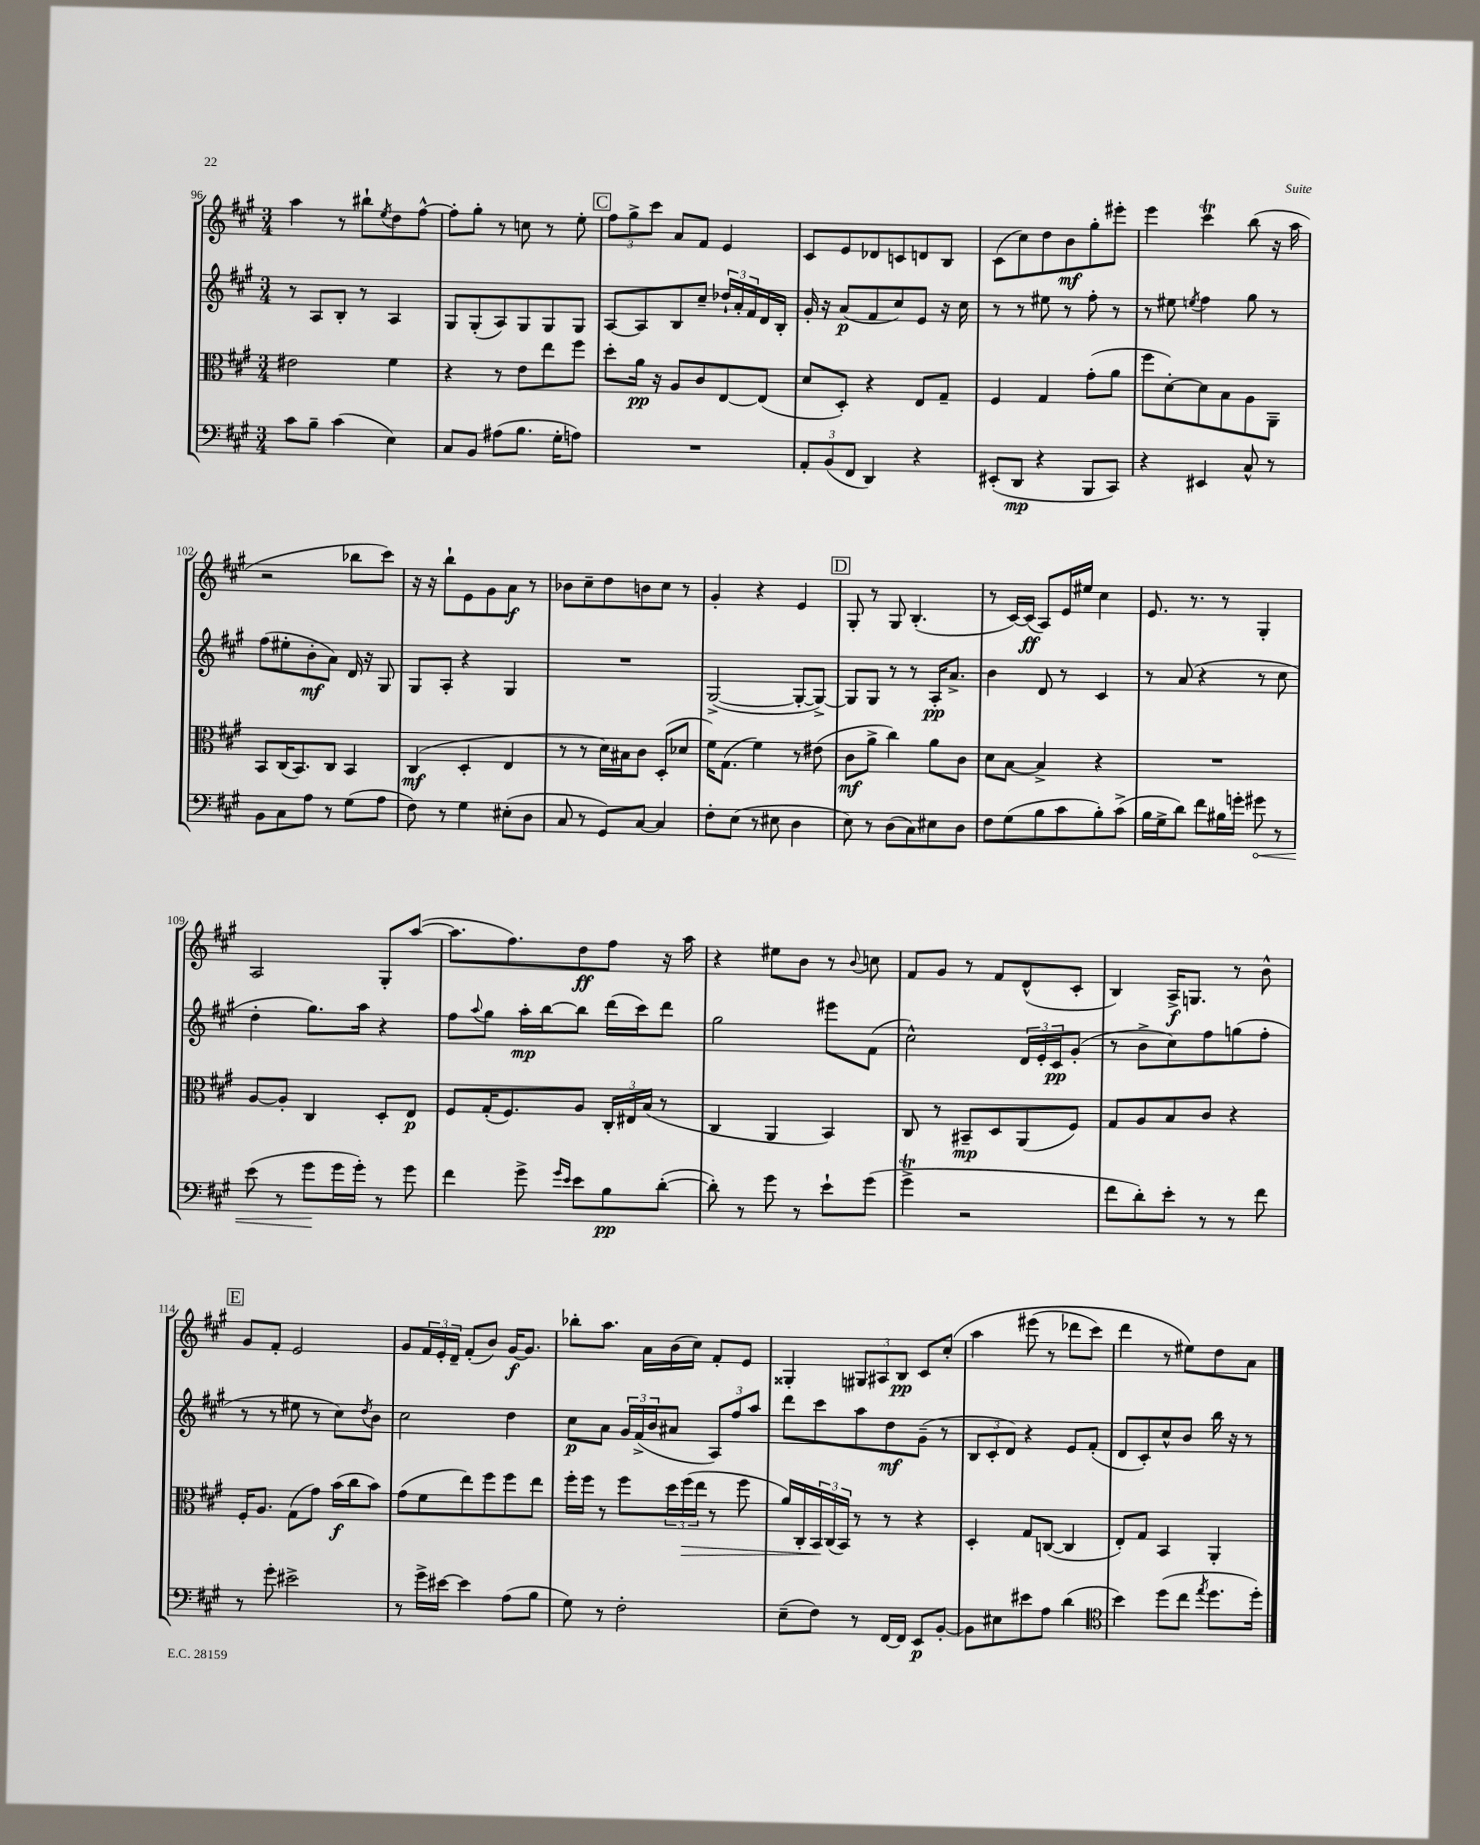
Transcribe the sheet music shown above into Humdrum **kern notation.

**kern	**dynam	**kern	**dynam	**kern	**dynam	**kern	**dynam
*part4	*part4	*part3	*part3	*part2	*part2	*part1	*part1
*staff4	*staff4	*staff3	*staff3	*staff2	*staff2	*staff1	*staff1
*clefF4	*	*clefC3	*	*clefG2	*	*clefG2	*
*k[f#c#g#]	*	*k[f#c#g#]	*	*k[f#c#g#]	*	*k[f#c#g#]	*
*M3/4	*	*M3/4	*	*M3/4	*	*M3/4	*
=96	=96	=96	=96	=96	=96	=96	=96
8c#\L	.	2e#X\	.	8r	.	4aa\	.
8B~\J	.	.	.	8A/L	.	.	.
(4c#\	.	.	.	8B'/J	.	8r	.
.	.	.	.	8r	.	8bb#X`\L	.
.	.	.	.	.	.	8qee/	.
4E\)	.	4f#\	.	4A/	.	8dd\	.
.	.	.	.	.	.	[8ff#^^\J	.
=97	=97	=97	=97	=97	=97	=97	=97
8C#/L	.	4r	.	8G#/L	.	8ff#'\L]	.
8BB/J	.	.	.	(8G#'/	.	8gg#'\J	.
(8A#X\L	.	8r	.	8A/)	.	8r	.
8.B\J	.	8e\L	.	8G#/	.	8ccn\	.
.	.	8ee\	.	8G#/	.	8r	.
16G#'\KL	.	.	.	.	.	.	.
8An\J)	.	8ff#\J	.	8G#/J	.	8ee'\	.
!!LO:REH:place=s1:t=C
=98	=98	=98	=98	=98	=98	=98	=98
2.r	.	8dd'\L	.	[8A/L	.	12ff#\L	.
.	.	.	.	.	.	12gg#^\	.
.	.	16a\Jk	pp	8A/]	.	.	.
.	.	.	.	.	.	12ccc#\J	.
.	.	16r	.	.	.	.	.
.	.	8A/L	.	8B/	.	8a/L	.
.	.	8c#/	.	8cc#~/J	.	8f#/J	.
.	.	[8E/	.	24dd-X`/LL	.	4e/	.
.	.	.	.	24a'/	.	.	.
.	.	.	.	24f#/	.	.	.
.	.	(8E/J]	.	16d/	.	.	.
.	.	.	.	16B'/JJ	.	.	.
=99	=99	=99	=99	=99	=99	=99	=99
12AA'/L	.	8d/L	.	16g#'/	.	8c#/L	.
.	.	.	.	16r	.	.	.
(12BB/	.	.	.	.	.	.	.
.	.	8D'/J)	.	(8a/L	p	8e/	.
12FF#/J	.	.	.	.	.	.	.
4DD/)	.	4r	.	8f#/	.	8d-X/	.
.	.	.	.	8cc#/)	.	8cn/	.
4r	.	8E/L	.	8e/J	.	8dn/	.
.	.	8G#~/J	.	16r	.	8B/J	.
.	.	.	.	16cc#\	.	.	.
=100	=100	=100	=100	=100	=100	=100	=100
(8EE#X'/L	.	4F#/	.	8r	.	(8c#\L	.
8DD/J	mp	.	.	8r	.	8cc#\)	.
4r	.	4G#/	.	8ee#X\	.	8dd\	.
.	.	.	.	8r	.	8b\	mf
8BBB/L	.	(8g#'\L	.	8ff#'\	.	8gg#'\	.
8CC#/J)	.	8a\J	.	8r	.	8eee#X'\J	.
=101	=101	=101	=101	=101	=101	=101	=101
4r	.	8ff#\L	.	8r	.	4eee\	.
.	.	[8d'\)	.	8ee#X\	.	.	.
.	.	.	.	8qeen/	.	.	.
4EE#X/	.	8d\]	.	4ff#\	.	4ccc#t\	.
.	.	8B\	.	.	.	.	.
8C#^^/	.	8A\	.	8gg#\	.	(8bb\	.
8r	.	8AA~\J	.	8r	.	16r	.
.	.	.	.	.	.	16aa\	.
!!LO:LB:g=z
=102	=102	=102	=102	=102	=102	=102	=102
8BB\L	.	8BB/L	.	(8ff#\L	.	2r	.
8C#\	.	(16C#/K	.	8ee#X'\	.	.	.
.	.	8.BB/)	.	.	.	.	.
8A\J	.	.	.	8b'\	mf	.	.
8r	.	8C#/J	.	8a\J)	.	.	.
(8G#\L	.	4BB/	.	16d/	.	8bb-X\L	.
.	.	.	.	16r	.	.	.
8A\J	.	.	.	8G#/	.	8ccc#\J)	.
=103	=103	=103	=103	=103	=103	=103	=103
8F#\)	.	(4C#/	mf	8G#/L	.	16r	.
.	.	.	.	.	.	16r	.
8r	.	.	.	8A'/J	.	8bb`\L	.
4G#\	.	4D'/	.	4r	.	8e\	.
.	.	.	.	.	.	8g#\	.
(8E#X'\L	.	4E/	.	4G#/	.	8a\J	f
8D\J	.	.	.	.	.	8r	.
=104	=104	=104	=104	=104	=104	=104	=104
8C#/	.	8r	.	2.r	.	8b-X\L	.
8r	.	8r	.	.	.	8cc#~\	.
8GG#/L)	.	16d\LL)	.	.	.	8dd\	.
.	.	16B#X\J	.	.	.	.	.
[8C#/J	.	8c#\J	.	.	.	8bn\	.
4C#/]	.	(8D'/L	.	.	.	8cc#\J	.
.	.	8d-X/J	.	.	.	8r	.
=105	=105	=105	=105	=105	=105	=105	=105
8F#'\L	.	16f#\KL)	.	([2G#^/	.	4g#'/	.
.	.	(8.G#\J	.	.	.	.	.
(8E\J	.	.	.	.	.	.	.
8r	.	4f#\)	.	.	.	4r	.
8E#X\	.	.	.	.	.	.	.
4D\	.	8r	.	8G#'/L_	.	4e/	.
.	.	(8e#X\	.	8G#^/J_)	.	.	.
!!LO:REH:place=s1:t=D
=106	=106	=106	=106	=106	=106	=106	=106
8E\)	.	8c#\L	mf	8G#/L]	.	8G#'/	.
8r	.	8a^\J	.	8G#/J	.	8r	.
(8D\L	.	4cc#\)	.	8r	.	8G#/	.
8C#\)	.	.	.	8r	.	(4.B'/	.
8E#X\	.	8a\L	.	16A'/KL	pp	.	.
.	.	.	.	8.a^/J	.	.	.
8D\J	.	8c#\J	.	.	.	.	.
=107	=107	=107	=107	=107	=107	=107	=107
8F#\L	.	8d\L	.	4b\	.	8r	.
(8G#\	.	[8B\J	.	.	.	[16c#/LL)	.
.	.	.	.	.	.	(16c#/JJ]	ff
8B\	.	4B^/]	.	8d/	.	8A/L)	.
8c#\	.	.	.	8r	.	16e/L	.
.	.	.	.	.	.	16ee#X/JJ	.
8B'\)	.	4r	.	4c#/	.	4cc#\	.
(8c#^\J	.	.	.	.	.	.	.
=108	=108	=108	=108	=108	=108	=108	=108
16B\LL	.	2.r	.	8r	.	8.e/	.
16G#^\J	.	.	.	.	.	.	.
8d\J)	.	.	.	(8a/	.	.	.
.	.	.	.	.	.	8.r	.
8f#\L	.	.	.	4r	.	.	.
16B#X\L	.	.	.	.	.	8r	.
16gn'\JJ	.	.	.	.	.	.	.
!	!LO:HP:b	!	!	!	!	!	!
8g#X\	<	.	.	8r	.	4G#'/	.
8r	.	.	.	8cc#\	.	.	.
!!LO:LB:g=z
=109	=109	=109	=109	=109	=109	=109	=109
(8e\	.	[8A/L	.	4dd'\	.	2A/	.
8r	.	8A'/J]	.	.	.	.	.
8g#\L	.	4C#/	.	8.gg#\L)	.	.	.
16g#\L	[	.	.	.	.	.	.
16g#'\JJ)	.	.	.	16aa\Jk	.	.	.
8r	.	8D'/L	.	4r	.	8G#'/L	.
8g#\	.	8E/J	p	.	.	([8aa/J	.
=110	=110	=110	=110	=110	=110	=110	=110
4f#\	.	8F#/L	.	8ff#\L	.	8.aa\L]	.
.	.	.	.	8qqaa/	.	.	.
.	.	(16G#'/K	.	8gg#\J	.	.	.
.	.	8.F#/)	.	.	.	8.ff#\)	.
8g#^\	.	.	.	16aa'\LL	mp	.	.
.	.	.	.	[16bb\J	.	.	.
16qqg#/LL	.	.	.	.	.	.	.
16qqe/JJ	.	.	.	.	.	.	.
8e\L	.	8A/J	.	8bb\J]	.	8dd\	ff
8B\	pp	24C#'/LL	.	(16ddd\LL	.	8ff#\J	.
.	.	24E#X/	.	.	.	.	.
.	.	.	.	16ccc#\J)	.	.	.
.	.	(24B/JJ	.	.	.	.	.
([8d'\J	.	8r	.	8ddd\J	.	16r	.
.	.	.	.	.	.	16aa\	.
=111	=111	=111	=111	=111	=111	=111	=111
8d'\])	.	4C#/	.	2gg#\	.	4r	.
8r	.	.	.	.	.	.	.
8g#\	.	4AA/	.	.	.	8ee#X\L	.
8r	.	.	.	.	.	8b\J	.
8e`\L	.	4BB/)	.	8eee#X\L	.	8r	.
.	.	.	.	.	.	8qqb/	.
(8g#\J	.	.	.	(8f#\J	.	8ccn\	.
=112	=112	=112	=112	=112	=112	=112	=112
4g#t^\	.	8C#/	.	2cc#^^\)	.	8f#/L	.
.	.	8r	.	.	.	8g#/J	.
2r	.	8BB#X~/L	mp	.	.	8r	.
.	.	8D/	.	.	.	8f#/L	.
.	.	(8AA/	.	24d/LL	.	(8d^^/	.
.	.	.	.	24e'/	.	.	.
.	.	.	.	24c#/J	pp	.	.
.	.	8F#/J)	.	(8g#'/J	.	8c#'/J	.
=113	=113	=113	=113	=113	=113	=113	=113
8f#\L	.	8G#/L	.	8r	.	4B/)	.
8d'\)	.	8A/	.	8b^\L	.	.	.
8e'\J	.	8B/	.	8cc#\)	.	16A^/KL	f
.	.	.	.	.	.	8.Gn/J	.
8r	.	8c#/J	.	8ff#\	.	.	.
8r	.	4r	.	(8ggn\	.	8r	.
8f#\	.	.	.	8ff#'\J	.	8b^^\	.
!!LO:LB:g=z
!!LO:REH:place=s1:t=E
=114	=114	=114	=114	=114	=114	=114	=114
8r	.	16F#'/KL	.	8r	.	8g#/L	.
.	.	8.A/J	.	.	.	.	.
8g#'\	.	.	.	8r	.	8f#'/J	.
2e#X^\	.	(8G#\L	.	8ee#X\	.	2e/	.
.	.	8g#\J)	.	8r	.	.	.
.	.	(16b\LL	f	8cc#\L)	.	.	.
.	.	16cc#\J	.	.	.	.	.
.	.	.	.	8qdd/	.	.	.
.	.	8b\J)	.	8b\J	.	.	.
=115	=115	=115	=115	=115	=115	=115	=115
8r	.	(8g#\L	.	2cc#\	.	8g#/L	.
16g#^\LL	.	8f#\	.	.	.	24f#/L	.
.	.	.	.	.	.	24e'/	.
[16e#X\JJ	.	.	.	.	.	.	.
.	.	.	.	.	.	24d~/JJ	.
4e#\]	.	8ee\)	.	.	.	(8f#'/L	.
.	.	8ff#\	.	.	.	8b/J)	.
(8A\L	.	8ff#\	.	4dd\	.	[16g#/KL	f
.	.	.	.	.	.	8.g#/J]	.
8B\J	.	8ee\J	.	.	.	.	.
=116	=116	=116	=116	=116	=116	=116	=116
8G#\)	.	16ff#'\LL	.	8cc#\L	p	8bb-X'\L	.
.	.	16ff#\JJ	.	.	.	.	.
8r	.	8r	.	8a\J	.	8.aa\J	.
2F#'\	.	8ff#\L	.	24g#/LL	.	.	.
.	.	.	.	(24f#^/	.	.	.
.	.	.	.	.	.	16a\LL	.
.	.	.	.	24b/J	.	.	.
.	.	24dd\L	.	8a#X/J	.	(16b\	.
!	!	!	!LO:HP:b	!	!	!	!
.	.	(24ff#\	>	.	.	.	.
.	.	.	.	.	.	16cc#\JJ)	.
.	.	24ee\JJ	.	.	.	.	.
.	.	8r	.	12A/L)	.	8f#'/L	.
.	.	.	.	12ff#/	.	.	.
.	.	8ff#\	.	.	.	8e/J	.
.	.	.	.	12aa/J	.	.	.
=117	=117	=117	=117	=117	=117	=117	=117
(8E~\L	.	16a/LL)	.	8ddd\L	.	4G##X'/	.
.	.	16C#'/	.	.	.	.	.
8F#\J)	.	24BB/	.	8ccc#\	.	.	.
.	.	(24C#/	]	.	.	.	.
.	.	24BB/JJ)	.	.	.	.	.
8r	.	8r	.	8aa\	.	12G#X/L	.
.	.	.	.	.	.	12A#X/	.
[16FF#/LL	.	8r	.	8dd\	mf	.	.
.	.	.	.	.	.	12B/J	pp
16FF#/JJ]	.	.	.	.	.	.	.
8EE/L	p	4r	.	(8g#~\J	.	8c#/L	.
[8BB'/J	.	.	.	8r	.	(8cc#'/J	.
=118	=118	=118	=118	=118	=118	=118	=118
8BB\L]	.	4D'/	.	12B/L	.	4aa\	.
.	.	.	.	12c#'/	.	.	.
8E#X\	.	.	.	.	.	.	.
.	.	.	.	12d/J)	.	.	.
8e#X\	.	8G#/L	.	4r	.	(8eee#X\	.
8A\J	.	([8Cn/J	.	.	.	8r	.
(4d\	.	4C/]	.	8e/L	.	8ddd-X\L	.
.	.	.	.	(8f#'/J	.	8ccc#\J)	.
=119	=119	=119	=119	=119	=119	=119	=119
*clefC4	*	*	*	*	*	*	*
4b\)	.	8E'/L)	.	8d/L	.	4ddd\	.
.	.	8G#/J	.	8c#'/)	.	.	.
(8dd\L	.	4BB/	.	8cc#^^/	.	8r	.
8cc#\J	.	.	.	8b/J	.	8ee#X\L)	.
8qee/	.	.	.	.	.	.	.
8.dd\L	.	4AA'/	.	16bb\	.	8dd\	.
.	.	.	.	16r	.	.	.
.	.	.	.	8r	.	8a\J	.
16dd'\Jk)	.	.	.	.	.	.	.
==	==	==	==	==	==	==	==
*-	*-	*-	*-	*-	*-	*-	*-
